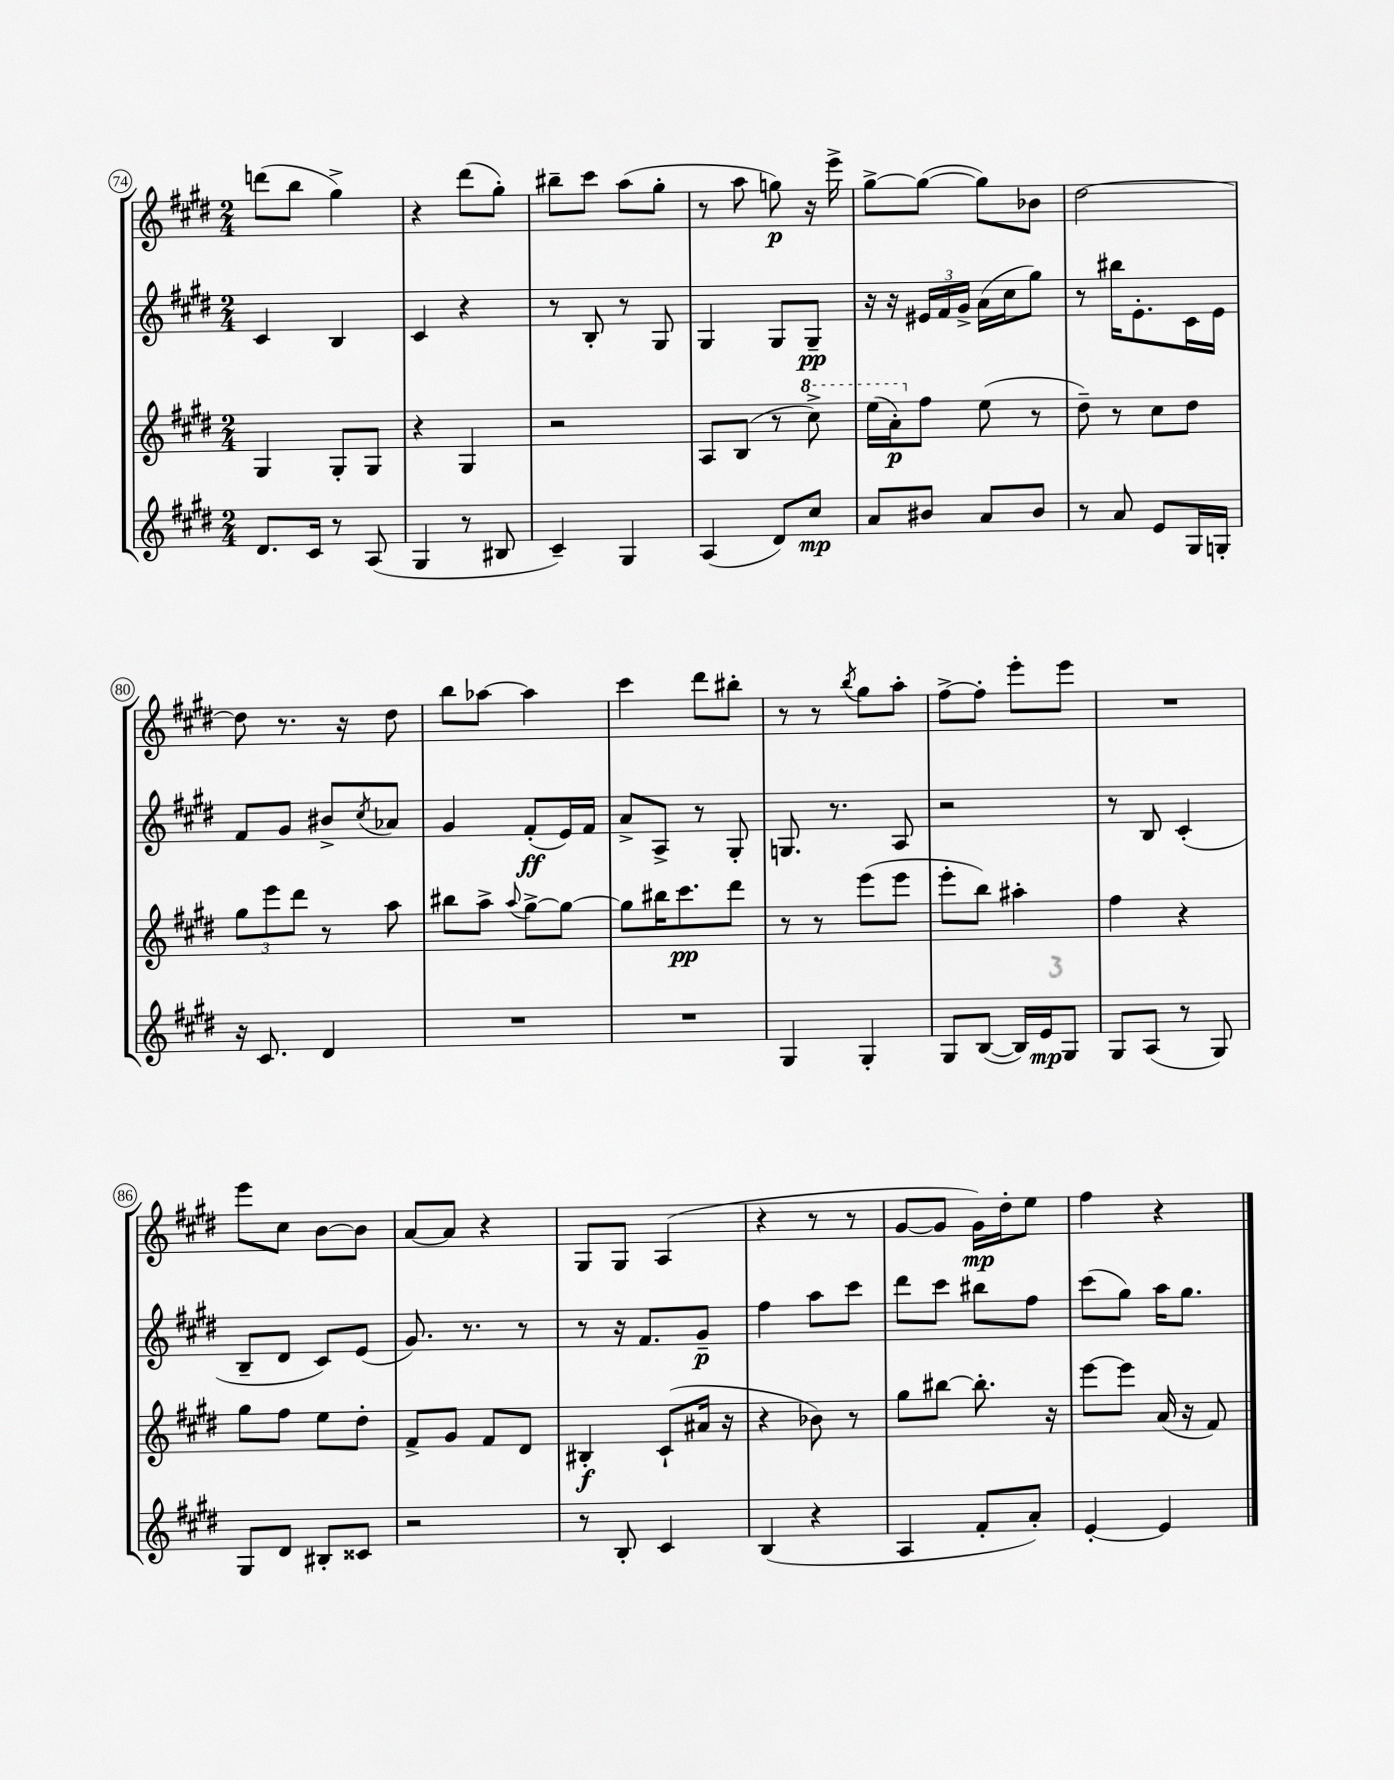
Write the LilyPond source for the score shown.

<<
\new StaffGroup <<
\new Staff = "s0" {
    \clef treble \key e \major \numericTimeSignature \time 2/4
    d'''8( b''8 gis''4->) |
    r4 dis'''8( gis''8-.) |
    bis''8-- cis'''8 a''8( gis''8-. |
    r8 a''8 g''8\p) r16 e'''16-> |
    gis''8~-> gis''8~( gis''8) bes'8 |
    dis''2~ |
    dis''8 r8. r16 dis''8 |
    b''8 aes''8~ aes''4 |
    cis'''4 dis'''8 bis''8-. |
    r8 r8 \acciaccatura { b''8 } gis''8 a''8-. |
    fis''8~-> fis''8-. e'''8-. e'''8 |
    R2 |
    e'''8 cis''8 b'8~ b'8 |
    a'8~ a'8 r4 |
    gis8 gis8 a4( |
    r4 r8 r8 |
    gis'8~ gis'8 gis'16\mp) dis''16-. e''8 |
    fis''4 r4 \bar "|." |
}
\new Staff = "s1" {
    \clef treble \key e \major \numericTimeSignature \time 2/4
    cis'4 b4 |
    cis'4 r4 |
    r8 b8-. r8 gis8 |
    gis4 gis8 gis8--\pp |
    r16 r16 \tuplet 3/2 { eis'16 fis'16 gis'16-> } a'16( cis''16 gis''8) |
    r8 bis''16 e'8.-. cis'16 e'16 |
    fis'8 gis'8 bis'8-> \acciaccatura { cis''8 } aes'8 |
    gis'4 fis'8-.\ff( e'16) fis'16 |
    a'8-> a8-> r8 gis8-. |
    g8. r8. a8 |
    r2 |
    r8 b8 cis'4-.( |
    b8-- dis'8 cis'8) e'8( |
    gis'8.) r8. r8 |
    r8 r16 fis'8. gis'8--\p |
    fis''4 a''8 cis'''8 |
    dis'''8 cis'''8 bis''8 fis''8 |
    cis'''8( gis''8) a''16 gis''8. \bar "|." |
}
\new Staff = "s2" {
    \clef treble \key e \major \numericTimeSignature \time 2/4
    gis4 gis8-. gis8 |
    r4 gis4 |
    r2 |
    a8 b8( r8 \ottava #1 cis'''8->) |
    e'''16( a''16-.\p) \ottava #0 fis''8 e''8( r8 |
    dis''8--) r8 cis''8 dis''8 |
    \tuplet 3/2 { gis''8 e'''8 dis'''8 } r8 a''8 |
    bis''8 a''8-> \appoggiatura { a''8 } gis''8~-> gis''8~ |
    gis''8 bis''16 cis'''8.\pp dis'''8 |
    r8 r8 e'''8( e'''8 |
    e'''8-. b''8) ais''4-. |
    fis''4 r4 |
    gis''8 fis''8 e''8 dis''8-. |
    fis'8-> gis'8 fis'8 dis'8 |
    bis4-.\f cis'8-!( ais'16 r16 |
    r4 bes'8) r8 |
    gis''8 bis''8~ bis''8.-. r16 |
    e'''8~ e'''8 a'16( r16 fis'8) \bar "|." |
}
\new Staff = "s3" {
    \clef treble \key e \major \numericTimeSignature \time 2/4
    dis'8. cis'16 r8 a8( |
    gis4 r8 bis8 |
    cis'4--) gis4 |
    a4( dis'8) cis''8\mp |
    a'8 bis'8 a'8 bis'8 |
    r8 a'8 e'8 gis16 g16-. |
    r16 cis'8. dis'4 |
    R2 |
    R2 |
    gis4 gis4-. |
    gis8 b8~( b16) e'16\mp gis8 |
    gis8 a8( r8 gis8) |
    gis8 dis'8 bis8-. cisis'8 |
    r2 |
    r8 b8-. cis'4 |
    b4( r4 |
    a4 fis'8-. a'8-.) |
    e'4~-. e'4 \bar "|." |
}
>>
>>
\layout { \context { \Score currentBarNumber = #74 \override BarNumber.stencil = #(make-stencil-circler 0.1 0.3 ly:text-interface::print) } }
